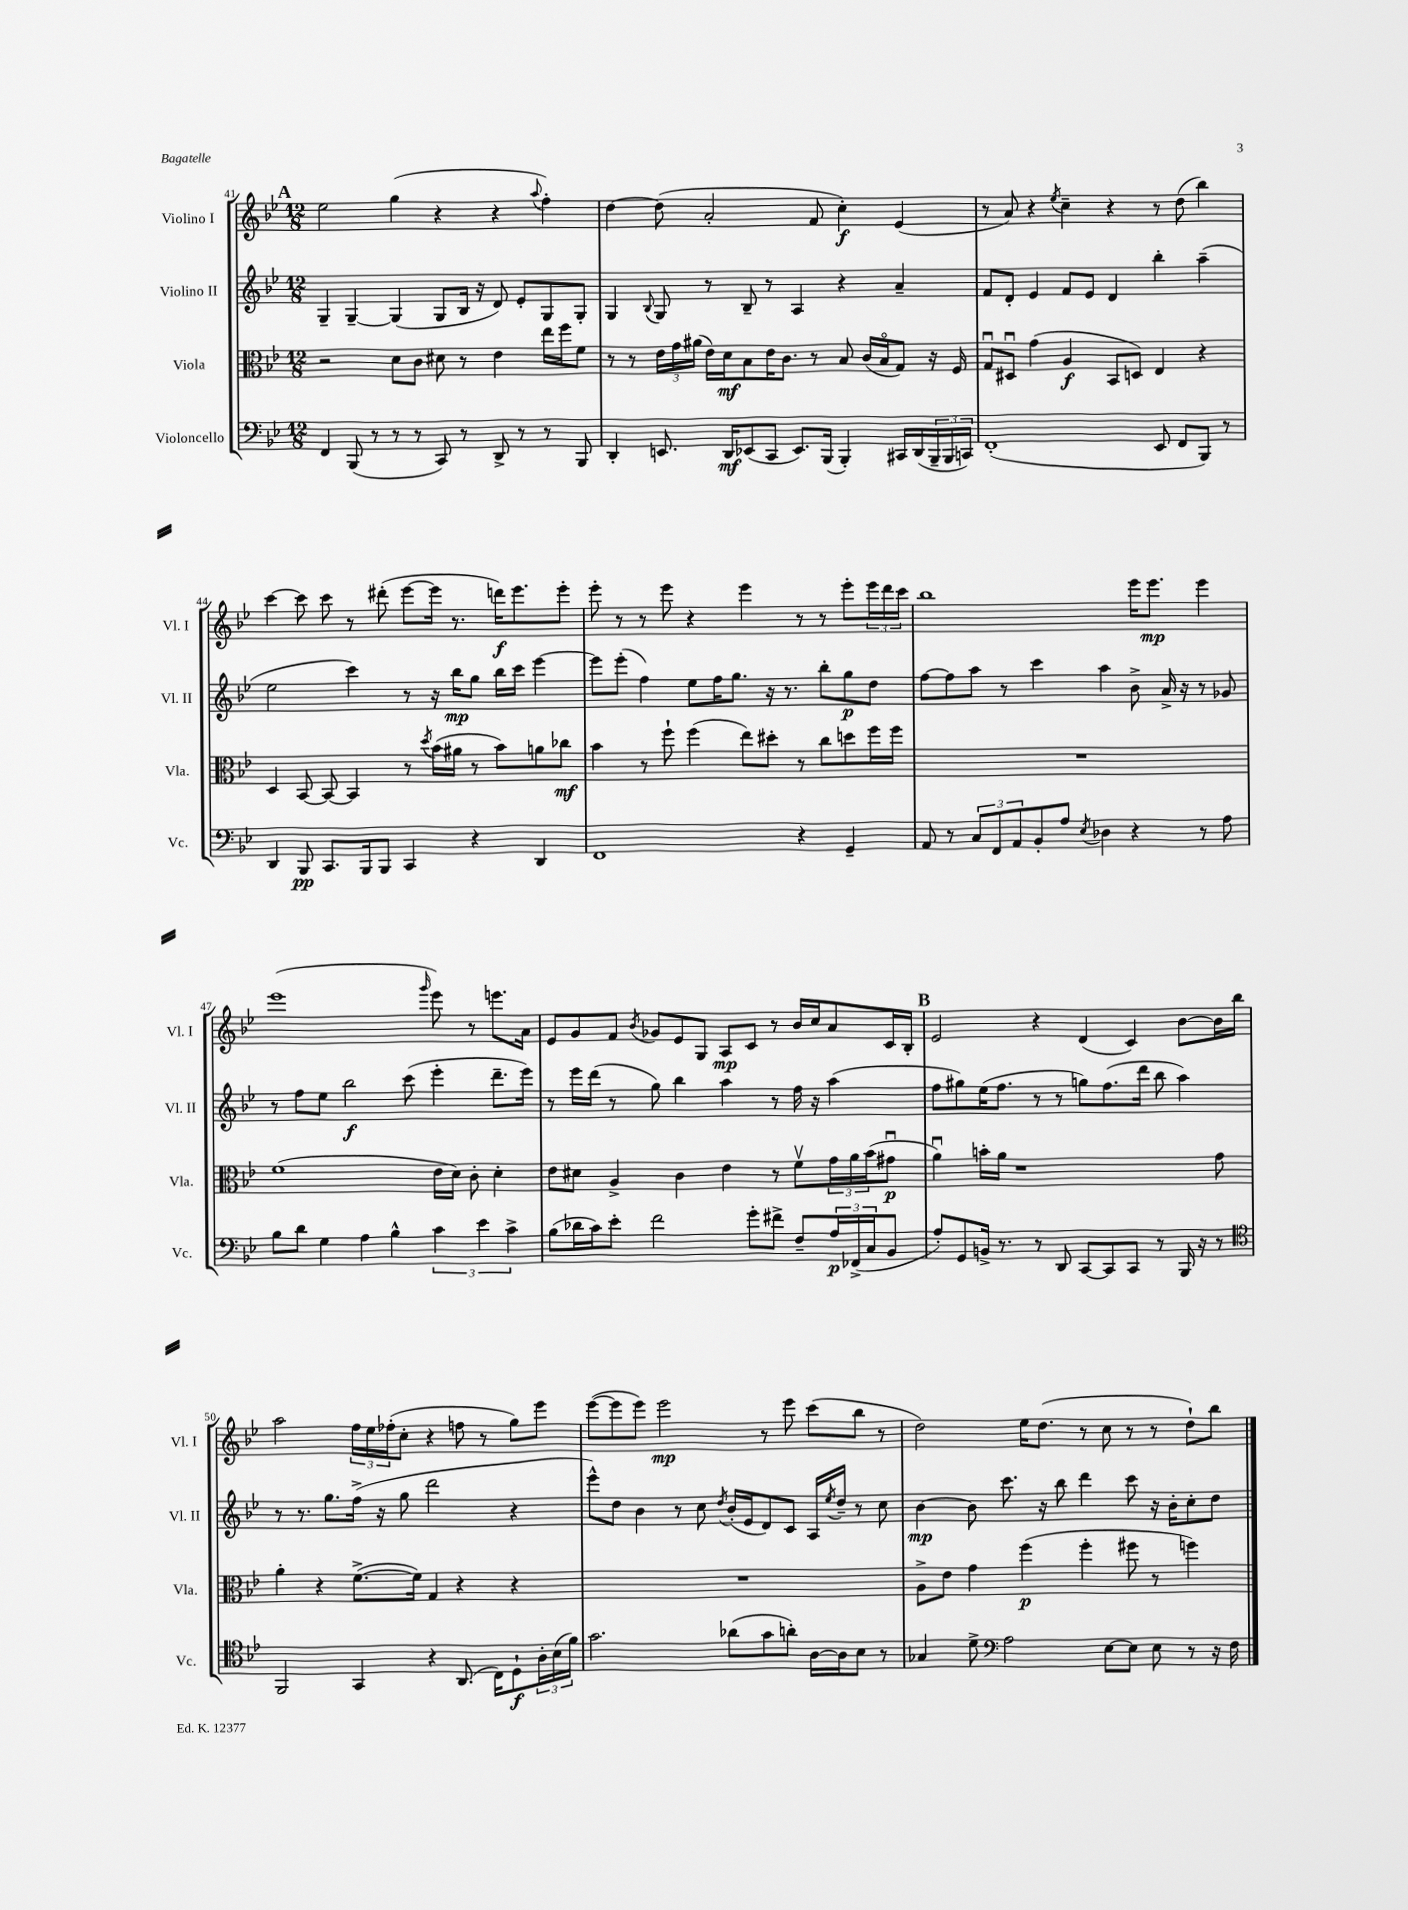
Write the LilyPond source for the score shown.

<<
\new StaffGroup <<
\new Staff = "s0" \with { instrumentName = "Violino I" shortInstrumentName = "Vl. I" } {
    \clef treble \key bes \major \numericTimeSignature \time 12/8
    \mark \markup { \bold "A" } ees''2 g''4( r4 r4 \appoggiatura { a''8 } f''4-.) |
    d''4~ d''8( a'2-. f'8 c''4-.\f) ees'4( |
    r8 a'8) r4 \acciaccatura { ees''8 } c''4-- r4 r8 d''8( bes''4) |
    c'''4~ c'''8 c'''8 r8 dis'''8-.( ees'''8~ ees'''16 r8. d'''16\f) ees'''8. ees'''8-. |
    ees'''8-. r8 r8 ees'''8 r4 ees'''4 r8 r8 ees'''8-. \tuplet 3/2 { ees'''16 d'''16 c'''16 } |
    bes''1 ees'''16 ees'''8.\mp ees'''4 |
    ees'''1( \grace { g'''16 } ees'''8) r8 e'''8. a'16 |
    ees'8 g'8 f'8 \acciaccatura { bes'8 } ges'8 ees'8 g8 a8\mp c'8 r8 bes'16 c''16 a'8 c'16 bes16-. |
    \mark \markup { \bold "B" } ees'2 r4 d'4( c'4) bes'8~ bes'16 bes''16 |
    a''2 \tuplet 3/2 { f''16 ees''16 fes''16-.( } c''8-. r4 f''8 r8 g''8) ees'''8 |
    ees'''8~( ees'''8 ees'''8) ees'''2\mp r8 ees'''8 c'''8( bes''8 r8 |
    d''2) ees''16 d''8.( r8 c''8 r8 r8 d''8-!) bes''8 \bar "|." |
}
\new Staff = "s1" \with { instrumentName = "Violino II" shortInstrumentName = "Vl. II" } {
    \clef treble \key bes \major \numericTimeSignature \time 12/8
    \mark \markup { \bold "A" } g4-- g4~-- g4( g8 bes16 r16 d'8) ees'8-. g8 g8-. |
    g4 \appoggiatura { bes8 } g8 r8 bes8-- r8 a4 r4 a'4-- |
    f'8 d'8-. ees'4 f'8 ees'8 d'4 bes''4-. a''4--( |
    ees''2 c'''4) r8 r16 bes''16\mp g''8 bes''16 c'''16 ees'''4~ |
    ees'''8 ees'''8-.( f''4) ees''8 f''16 g''8. r16 r8. bes''8-. g''8\p d''8 |
    f''8~ f''8 a''8 r8 c'''4 a''4 bes'8-> a'16-> r16 r8 ges'8 |
    r8 f''8 ees''8 bes''2\f c'''8( ees'''4-. d'''8.-- ees'''16) |
    r8 ees'''16 d'''16( r8 g''8) bes''4 a''4 r8 f''16 r16 a''4( |
    \mark \markup { \bold "B" } f''8 gis''8) ees''16( f''8. r8 r8 g''8) f''8.( d'''16 bes''8 a''4) |
    r8 r8. g''8. f''16->( r16 g''8 d'''2 r4 |
    ees'''8-^) d''8 bes'4 r8 c''8 \acciaccatura { d''8 } bes'16-.( ees'16 d'8) c'8 a16 \acciaccatura { ees''8 } d''16-- r8 c''8 |
    bes'4~\mp bes'8 c'''8. r16 bes''8 d'''4 c'''8 r16 bes'16-. c''8-. d''8 \bar "|." |
}
\new Staff = "s2" \with { instrumentName = "Viola" shortInstrumentName = "Vla." } {
    \clef alto \key bes \major \numericTimeSignature \time 12/8
    \mark \markup { \bold "A" } r2 d'8 c'8 dis'8 r8 ees'4 ees''16 f''16 f'8 |
    r8 r8 \tuplet 3/2 { ees'16 g'16 ais'16( } ees'16) d'16\mf bes8 ees'16 c'8. r8 bes8 c'16( bes16\flageolet g8) r16 f16 |
    g8\downbow dis8\downbow g'4( a4\f bes,8 d8) ees4 r4 |
    d4 bes,8~ bes,8~ bes,4 r8 \acciaccatura { d''8 } bes'16( ais'16 r8 bes'8) a'8 ces''8\mf |
    bes'4 r8 f''8-! f''4( ees''8) dis''8-. r8 c''8 d''8 f''16 f''16 |
    R1. |
    f'1( ees'16 d'16) c'8-. d'4-. |
    ees'8 dis'8 a4-> c'4 ees'4 r8 f'8\upbow \tuplet 3/2 { g'16 a'16 bes'16( } gis'8\downbow\p |
    \mark \markup { \bold "B" } a'4\downbow) b'16-. a'16 r1 g'8 |
    a'4-. r4 f'8.~->( f'16) g4 r4 r4 |
    R1. |
    a8-> ees'8 g'4 f''4\p( f''4-. fis''8 r8 f''4) \bar "|." |
}
\new Staff = "s3" \with { instrumentName = "Violoncello" shortInstrumentName = "Vc." } {
    \clef bass \key bes \major \numericTimeSignature \time 12/8
    \mark \markup { \bold "A" } f,4 bes,,8( r8 r8 r8 c,8) r8 d,8-> r8 r8 bes,,8 |
    d,4-. e,8. d,16\mf ees,8( c,8 ees,8.) bes,,16( bes,,4-.) cis,16 d,16( \tuplet 3/2 { bes,,16-- bes,,16 c,16) } |
    f,1-.( ees,8 f,8 bes,,8) r8 |
    d,4 bes,,8\pp c,8. bes,,16 bes,,8 c,4 r4 d,4 |
    f,1 r4 g,4-- |
    a,8 r8 \tuplet 3/2 { c8 f,8 a,8 } bes,8-. a8 \acciaccatura { ees8 } des4 r4 r8 a8 |
    bes8 d'8 g4 a4 bes4-^ \tuplet 3/2 { c'4 ees'4 c'4-> } |
    bes8( des'16 c'16) ees'8-. f'2 g'8-. fis'8-> f8-- \tuplet 3/2 { a16\p fes,16->( c16 } bes,8 |
    \mark \markup { \bold "B" } a8-.) g,8 b,16-> r8. r8 d,8 c,8~ c,8 c,8 r8 bes,,16 r16 r8 |
    \clef tenor f,2 g,4 r4 a,8.( c16) d8-!\f \tuplet 3/2 { a16-. bes16( f'16) } |
    g'2. aes'8( g'8 a'8-.) a16~ a16 bes8 r8 |
    ges4 d'8-> \clef bass a2 ees8~ ees8 ees8 r8 r16 f16 \bar "|." |
}
>>
>>
\layout { \context { \Score currentBarNumber = #41 } }
